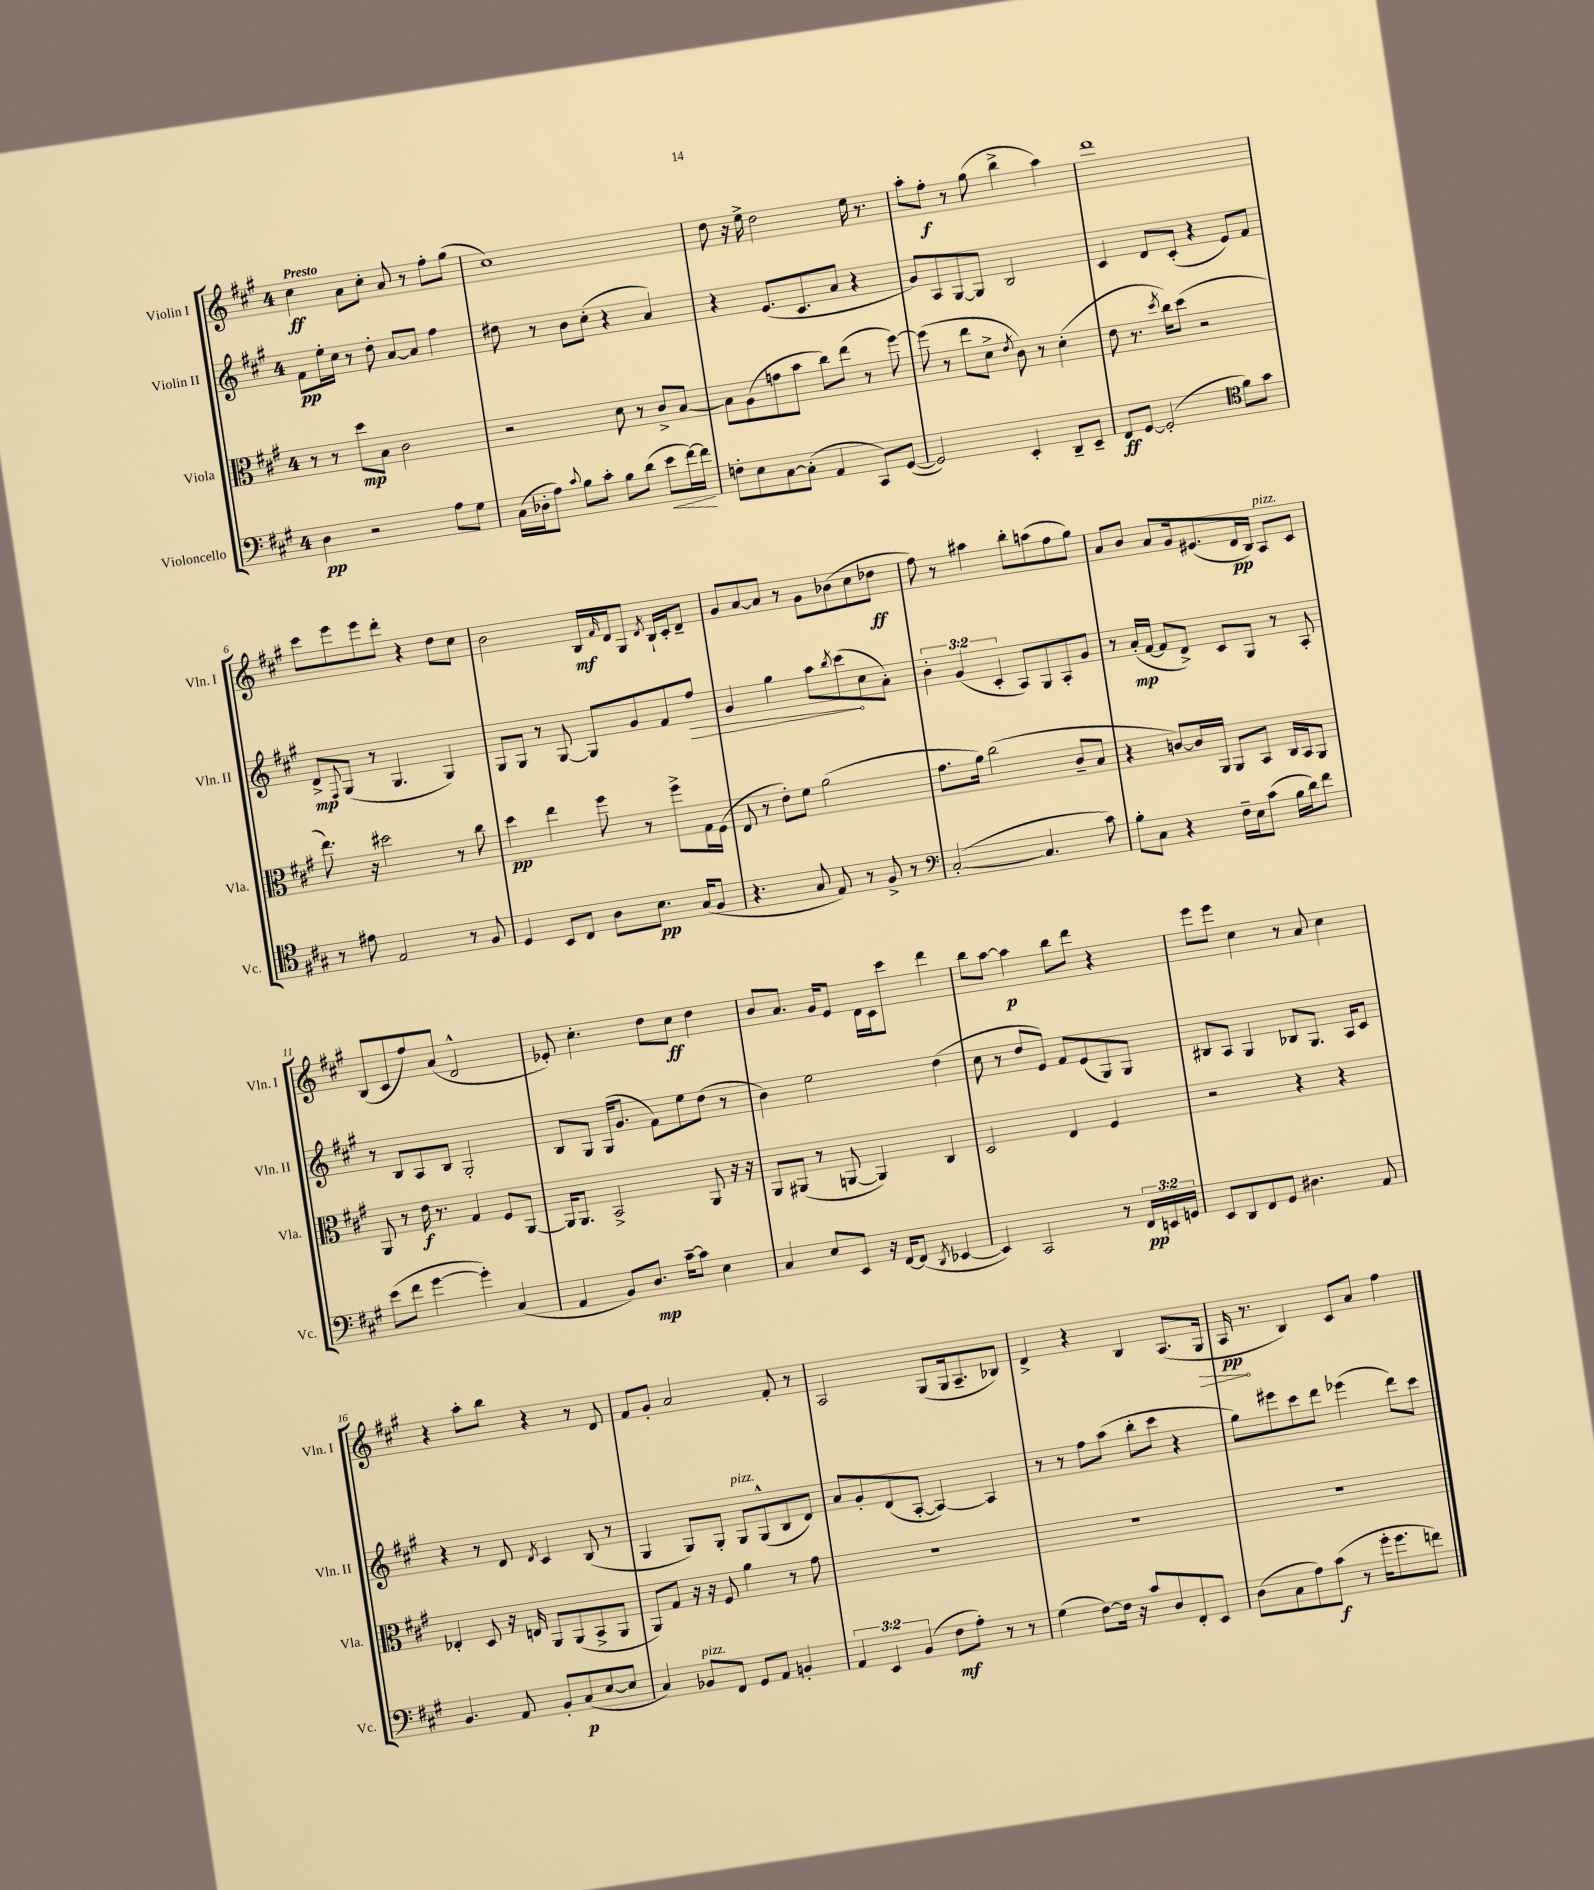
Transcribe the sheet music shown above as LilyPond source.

<<
\new StaffGroup <<
\new Staff = "s0" \with { instrumentName = "Violin I" shortInstrumentName = "Vln. I" } {
    \clef treble \key a \major \once \override Staff.TimeSignature.style = #'single-digit \time 4/4 \tempo "Presto"
    cis''4\ff a'8 cis''8-. a'8 r8 fis''8-. gis''8( |
    cis''1) |
    d''8 r16 e''16-> d''2 e''16 r8. |
    a''8-. fis''8-.\f r8 gis''8( b''4-> a''4) |
    d'''1 |
    cis'''8 e'''8 e'''8 d'''8-. r4 d''8 cis''8 |
    b'2 b16\mf \grace { fis'16 } d'16 gis8 \acciaccatura { d'8 } b16-! cis'16-. d'8-- |
    gis'8 a'8~ a'8 r8 gis'8 bes'8( cis''8 des''8\ff |
    fis''8) r8 ais''4 b''8-. a''8( fis''8 gis''8) |
    a'8 b'8 a'8 gis'16 eis'8.( d'16\pp b16) a8^\markup { \italic "pizz." } cis'8 |
    b8( cis'8 fis''8) a'8( d'2-^ |
    ees'8-.) cis''4.-. d''8 cis''8\ff d''4 |
    b'8 a'8. gis'16 e'8 d'16 cis'16 cis'''8 d'''4 |
    b''8 a''8~ a''4\p b''8 d'''8 r4 |
    e'''8 e'''8 cis''4 r8 a'8 cis''4 |
    r4 a''8-. b''8 r4 r8 d'8 |
    fis'8 gis'8-. a'2 fis'8-. r8 |
    a2 gis8( gis16 a8.-- bes8) |
    d'4-> r4 b4 a8.( \once \override Hairpin.circled-tip = ##t gis16\> |
    a16\pp\! r8. b4) cis'8 a'8 fis''4 \bar "|." |
}
\new Staff = "s1" \with { instrumentName = "Violin II" shortInstrumentName = "Vln. II" } {
    \clef treble \key a \major \once \override Staff.TimeSignature.style = #'single-digit \time 4/4 \override Staff.TupletNumber.text = #tuplet-number::calc-fraction-text
    fis'8\pp e''16-. cis''16 r8 d''8-. a'8~ a'8 fis''4 |
    dis''8 r8 b'8 cis''8-.( r4 a'4) |
    r4 e'8.( cis'8. a'8 r4 |
    gis'8) a8 gis8~ gis8 b2 |
    cis'4 d'8 cis'8-.( r4 e'8) fis'8 |
    d'8->\mp \appoggiatura { fis8 } gis8( r8 gis4. gis4) |
    gis8 gis8 r8 gis8~ gis8 gis'8 fis'8 \once \override Hairpin.circled-tip = ##t fis''8\> |
    gis'4 gis''4 a''8 \acciaccatura { b''8 } cis'''8\!( cis''8 a'8-.) |
    \tuplet 3/2 { b'4-. gis'4( cis'4-. } a8) gis8 a8-. gis'8 |
    r8 a'16-.\mp( fis'16~ fis'8 d'8->) cis'8 gis8 r8 a8-. |
    r8 b8 a8 b8 gis2-. |
    b8 gis8 gis16( gis'8. fis'8) e''8 d''8( r8 |
    b'4) e''2 d''4( |
    cis''8 r8 d''8 e'8) fis'8 e'8( gis8) gis8 |
    bis8 a8 gis4 bes8 gis8. a16 cis'8 |
    r4 r8 d'8 \acciaccatura { d'8 } cis'4 b8( r8 |
    gis4 gis8) gis8-. gis8^\markup { \italic "pizz." } gis8-^( b8 d'8) |
    a'8 gis'8-. d'8( a8~-. a4~) a4 |
    r8 r8 fis''8 a''8( b''8-. cis'''8 r4 |
    gis''8) eis'''8 cis'''8 d'''8 ees'''4( d'''8) cis'''8 \bar "|." |
}
\new Staff = "s2" \with { instrumentName = "Viola" shortInstrumentName = "Vla." } {
    \clef alto \key a \major \once \override Staff.TimeSignature.style = #'single-digit \time 4/4
    r8 r8 d''8\mp b8 cis'2 |
    r2 d'8 r8 cis'8-> b8~ |
    b8 a8( g'8 b'8 cis''8) e''8( r8 fis''8~) |
    fis''8( r8 e''8 d'8-> \acciaccatura { e'8 } cis'8) r8 d'4-.( |
    e'8 r8. \acciaccatura { d''8 } cis''16) d''8( r2 |
    e''8.) r16 dis''2 r8 cis''8 |
    d''4\pp e''4 fis''8 r8 fis''8-> gis16 fis16( |
    e8 r8 e'8-.) fis'8 a'2( |
    gis'8. a'16) cis''2( cis'8-- b8 |
    r4 c'8~) c'16 a,16 a,8 b,8 cis16 b,16 a,8 |
    a,8 r8 e'16\f r8. gis4 fis8 a,8~ |
    a,16 a,8. b,2-> a,8 r16 r16 |
    a,8 ais,8( r8 a,8~ a,4) cis4 |
    d2 e4 fis4 |
    r2 r4 r4 |
    ees4-. d8 r16 e16 a,8 a,8( b,8-> a,8 |
    a,8) gis8 r16 r16 fis8 a'4 r8 gis'8 |
    R1 |
    R1 |
    R1 \bar "|." |
}
\new Staff = "s3" \with { instrumentName = "Violoncello" shortInstrumentName = "Vc." } {
    \clef bass \key a \major \once \override Staff.TimeSignature.style = #'single-digit \time 4/4 \override Staff.TupletNumber.text = #tuplet-number::calc-fraction-text
    d4\pp r2 a8 gis8 |
    cis16( des16-. a8) \appoggiatura { cis'8 } b8 cis'8-. b8 d'8( e'8\< fis'16~) fis'16\! |
    f8-. e8 cis8~ cis8-.( a,4 cis,8) gis,8~( |
    gis,2) e,4-. d,8-- e,8-- |
    fis,8\ff gis,8~ gis,2-.( \clef tenor fis'8) gis'8 |
    r8 eis'8 e2 r8 fis8 |
    d4 b,8 cis8 a8 b8.\pp gis16( fis8 |
    r4. gis8 e8) r8 fis8-> r8 |
    \clef bass cis2~-.( cis4. cis'8) |
    b8-. cis8 r4 fis16-- e16 cis'8( b16 d'16) fis'8 |
    e'8( fis'8 gis'4~ gis'4-.) cis4( |
    a,4 b,8) d8.\mp cis'16~-- cis'8 e4 |
    cis4 e8 e,8 r16 fis,16~ fis,8( \acciaccatura { d,8 } ees,4~ |
    ees,4) cis,2 r8 \tuplet 3/2 { fis,16\pp e,16 g,16 } |
    e,8 d,8 fis,8 gis,8 dis4. a,8 |
    b,4. a,8 b,8-. cis8\p( e8~ e8 |
    cis4) bes,8^\markup { \italic "pizz." } fis,8 gis,8 a,8 b,4-. |
    \tuplet 3/2 { a,4 e,4 b,4( } fis8\mf a8-.) r8 r8 |
    gis4( fis8~) fis16 r16 cis'8 d8 fis,8-. e,8 |
    d8( cis8 a8) cis'8\f( r8 gis'16-. gis'8. f'8) \bar "|." |
}
>>
>>
